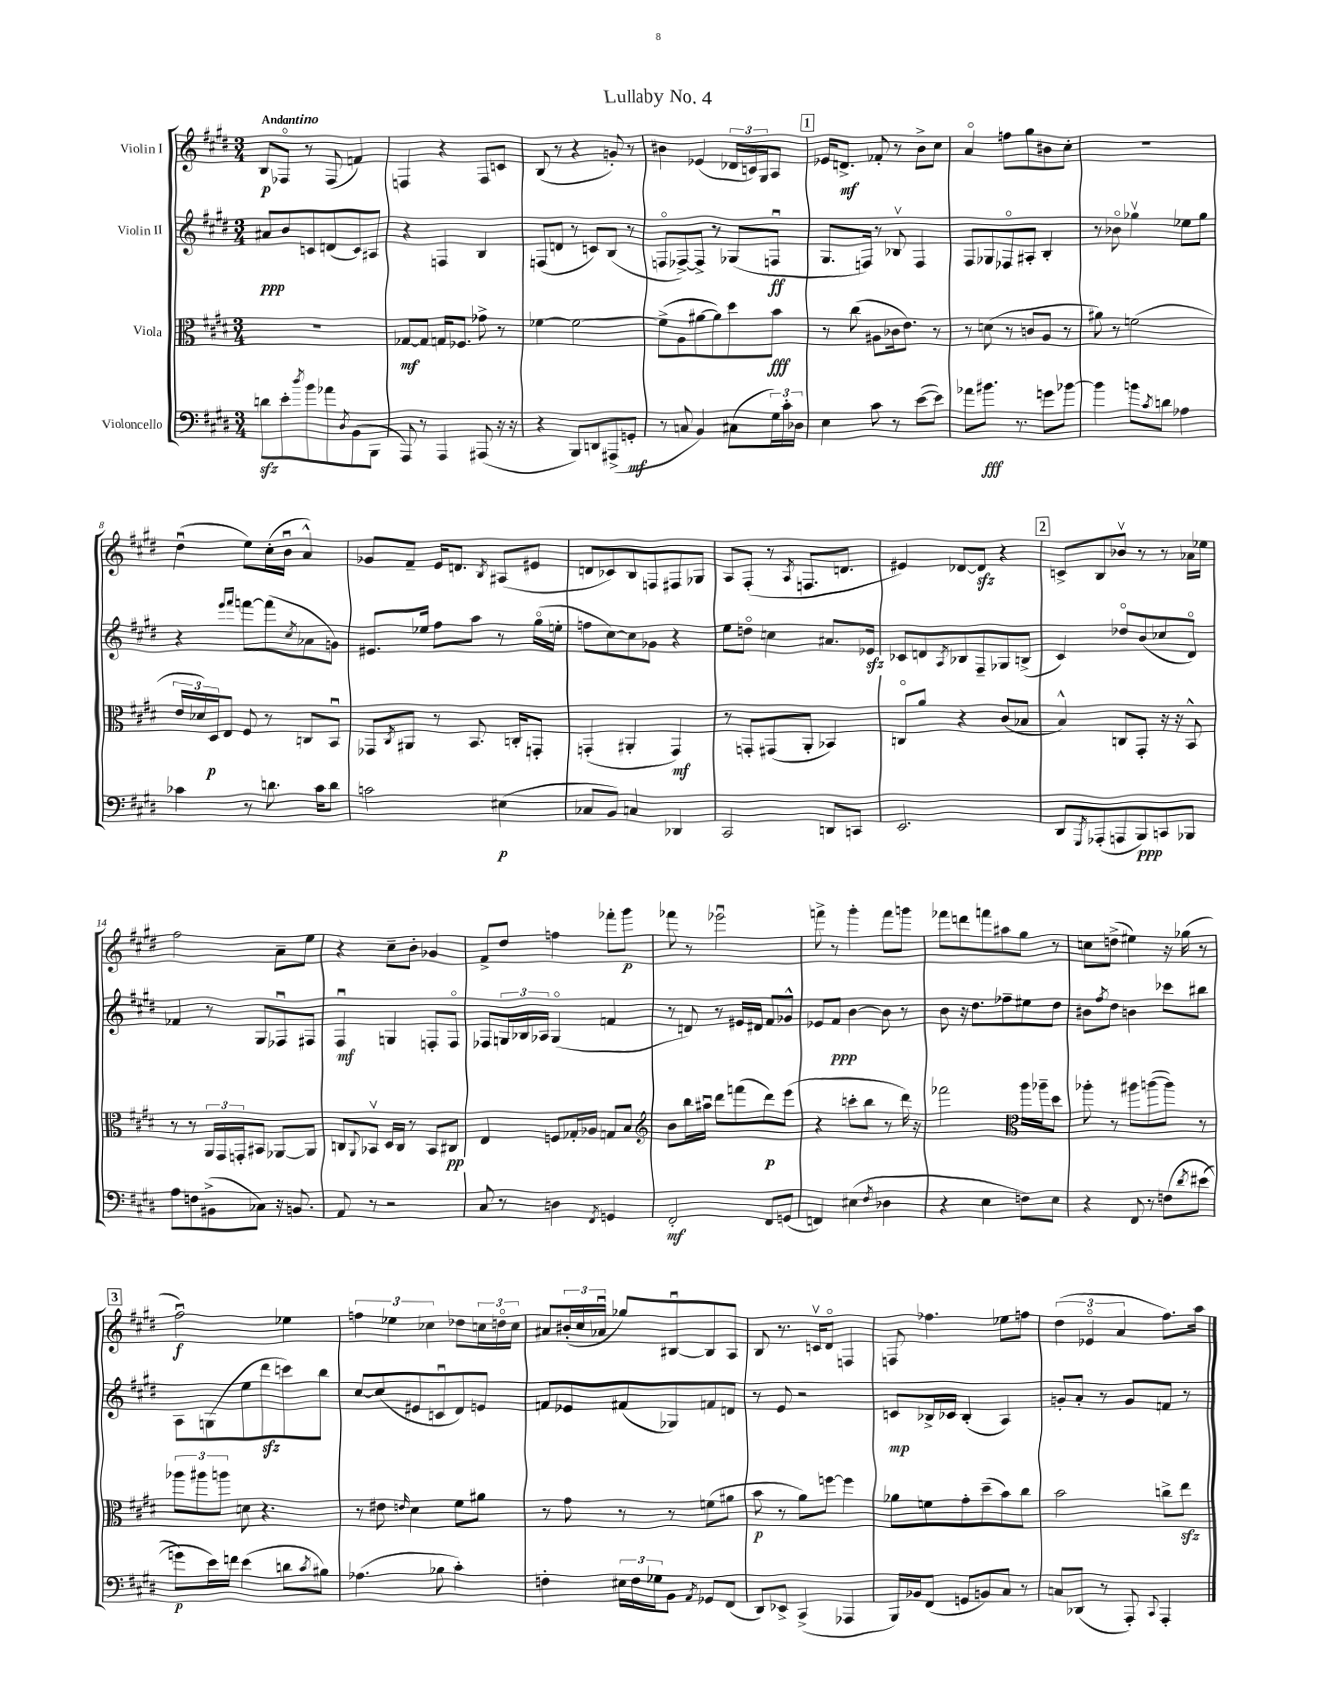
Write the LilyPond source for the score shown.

\header { title = "Lullaby No. 4" }
<<
\new StaffGroup <<
\new Staff = "s0" \with { instrumentName = "Violin I" } {
    \clef treble \key e \major \numericTimeSignature \time 3/4 \tempo "Andantino"
    b8\p fes8\flageolet r8 fes8( f'4) |
    f4 r4 f8 c'8 |
    b8( r8 r4 g'8-.) r8 |
    bis'4 ees'4( \tuplet 3/2 { des'16 c'16) gis16 } a8 |
    \mark \markup { \box "1" } ees'16 d'8.->\mf fes'8-. r8 b'8-> cis''8 |
    a'4\flageolet f''8 gis''8 bis'8 cis''8-. |
    R2. |
    dis''4\downbow( e''8) cis''16-.( b'16\downbow a'4-^) |
    ges'8 fis'8-- e'16 d'8. \acciaccatura { b8 } ais8( eis'8 |
    d'8 ces'8) b8 f8 fis8 ges8 |
    a8 fis8-.( r8 \acciaccatura { a8 } f8. d'8. |
    eis'4) des'8~ des'8\sfz r4 |
    \mark \markup { \box "2" } c'8-> b8 bes'8\upbow r8 r8 aes'16 ees''16 |
    fis''2 a'8-- e''8 |
    r4 cis''8-- b'8-. ges'4 |
    fis'8-> dis''8 f''4 fes'''8-. gis'''8\p |
    fes'''8 r8 ees'''2\downbow |
    f'''8-> r8 gis'''4-. f'''8 g'''8 |
    fes'''8 d'''8 f'''8 ais''8 gis''8 r8 |
    c''8 d''8->( eis''4) r16 ges''16( r8 |
    \mark \markup { \box "3" } fis''2\downbow\f) ees''4 |
    \tuplet 3/2 { f''4 ees''4 ces''4 } des''8 \tuplet 3/2 { c''16 d''16\flageolet c''16 } |
    ais'8 \tuplet 3/2 { bis'16-.( cis''16 aes'16\downbow } ges''8) bis8~\downbow bis8 a8 |
    b8 r8. c'16\upbow dis'8\flageolet f4 |
    f8 fes''4. ees''8 f''8 |
    \tuplet 3/2 { dis''4( ees'4\flageolet a'4 } fis''8.) a''16 \bar "|." |
}
\new Staff = "s1" \with { instrumentName = "Violin II" } {
    \clef treble \key e \major \numericTimeSignature \time 3/4
    ais'8\ppp b'8 c'8 d'8( c'8) ais8 |
    r4 f4 b4 |
    f8( d'8 r8 c'8) b8( r8 |
    f8\flageolet fes8~->) fes8-> r8 ges8( f8\downbow\ff |
    \mark \markup { \box "1" } gis8. f16) r8 bes8\upbow f4 |
    fis8 ges8 fes8\flageolet ais8-. b4-. |
    r8 bes'8\flageolet ges''4\upbow ees''8 ges''8 |
    r4 \grace { e'''16 fis'''16 } f'''8~ f'''8( \acciaccatura { cis''8 } aes'8 g'8) |
    eis'8. ees''16 fis''8 a''8 r8 gis''16\flageolet( e''16-. |
    f''8 cis''8~) cis''8 ges'8 r4 |
    e''8 d''8\flageolet c''4 ais'8. ees'16\sfz |
    ces'8 d'8 \acciaccatura { a8 } bes8 fis8-- ges8 b8->( |
    \mark \markup { \box "2" } cis'4) des''8\flageolet b'8( ces''8 dis'8\flageolet) |
    fes'4 r8 gis8 fes8\downbow fis8 |
    fis4\downbow\mf g4 f8-. f8\flageolet |
    fes8 \tuplet 3/2 { g16 bes16 aes16 } g4\flageolet( f'4 |
    r8 d'8) r8 eis'16 dis'16 fis'8 ges'8-^ |
    ees'8 fis'8\ppp b'4~ b'8 r8 |
    b'8 r16 dis''8. fes''8-- eis''8 dis''8 |
    bis'8 \acciaccatura { fis''8 } dis''8 b'4 ces'''8 bis''8 |
    \mark \markup { \box "3" } a8 g8( e''8 dis'''8\sfz c'''8) b''8 |
    cis''8~ cis''8( eis'8 c'8\downbow dis'8) e'8 |
    f'8 ees'8 fis'8( ges8) f'8 d'8 |
    r8 e'8 r2 |
    c'8\mp bes16-> ces'16 bes4-.( a4) |
    g'8-. a'8-. r8 g'8 f'8 r8 \bar "|." |
}
\new Staff = "s2" \with { instrumentName = "Viola" } {
    \clef alto \key e \major \numericTimeSignature \time 3/4
    R2. |
    ges8~\mf ges8 g16 fes8. ges'8-> r8 |
    fes'4~ fes'2~ |
    fes'8->( a8 ais'8~ ais'8) dis''8 b'8\fff |
    \mark \markup { \box "1" } r8 cis''8( ais8 ces'16 e'8.) r8 |
    r8 d'8( r8 c'8 a8 r8 |
    ais'8) r8 f'2( |
    \tuplet 3/2 { e'16 des'16) dis16\p } e8 fis8 r8 c8 b,8\downbow |
    ges,8 \acciaccatura { cis8 } ais,8 r8 b,8. c16-. g,8-. |
    g,4-.( ais,4-. g,4\mf) |
    r8 g,8-. gis,8( a,8-. bes,4) |
    c8\flageolet a'8 r4 cis'8( bes8 |
    \mark \markup { \box "2" } b4-^) c8 gis,8-. r16 r16 b,8-^ |
    r8 r8 \tuplet 3/2 { a,16 gis,16 g,16-. } bis,8 aes,8~ aes,8 |
    c8 \appoggiatura { a,8 } bes,8\upbow dis16 c16 r8 bes,8 cis8\pp |
    e4 f8 ges16-. aes16 g8 b8 |
    \clef treble b'8 b''16 ais''16\downbow dis'''8 f'''8( dis'''8\p) e'''8( |
    r4 c'''8-. b''8 r8 dis'''16) r16 |
    fes'''2 \clef alto a''16 aes''16-- dis''8 |
    aes''8-. r8 ais''8 a''8~( a''8) r8 |
    \mark \markup { \box "3" } \tuplet 3/2 { aes''8 ais''8 a''8 } d'8 r4. |
    r8 eis'8 \grace { e'16 } dis'4 fis'8 ais'8 |
    r8 gis'8 r8 r8 f'8( ais'8 |
    b'8\p r8 a'8) f''8~ f''4 |
    aes'8 f'8 gis'8-. dis''8--( b'8) cis''8 |
    b'2 c''8-> e''8\sfz \bar "|." |
}
\new Staff = "s3" \with { instrumentName = "Violoncello" } {
    \clef bass \key e \major \numericTimeSignature \time 3/4
    d'8\sfz e'8-. \acciaccatura { dis''8 } b'8 aes'8 \acciaccatura { dis8 } b,8( b,,8 |
    a,,8) r8 a,,4 ais,,8( r16 r16 |
    r4 b,,8) d,8 ais,,8->( g,8-.\mf |
    r8 c8 b,4) cis8( \tuplet 3/2 { gis16) cis'16-. des16 } |
    \mark \markup { \box "1" } e4 cis'8 r8 e'8~( e'8) |
    aes'8 bis'8.\fff r8. g'8 bes'8~ |
    bes'4 b'8 \acciaccatura { cis'8 } d'8 aes4 |
    ces'4 r8 d'8. ces'16 d'8 |
    c'2 eis4\p( |
    ces8 b,8) c4 des,4 |
    cis,2 d,8 c,8 |
    e,2. |
    \mark \markup { \box "2" } dis,8 \acciaccatura { gis,,8 } aes,,8-.( a,,8 b,,8\ppp) c,8 bes,,8 |
    a8 f8 bis,8->( ces8) r16 b,8. |
    a,8 r8 r2 |
    cis8 r8 d4 \acciaccatura { fis,8 } g,4 |
    fis,2-.\mf fis,8 g,8( |
    f,4) eis4( \acciaccatura { fis8 } des4 |
    r4 e4 f8) e8 |
    r4 fis,8 r8 f8\( \acciaccatura { dis'8 } eis'8( |
    \mark \markup { \box "3" } g'8\p) e'16\) f'16 e'4( d'8 \acciaccatura { cis'8 } bis8) |
    aes4.( bes8 cis'4-.) |
    f4-. \tuplet 3/2 { eis16 f16 ges16 } b,8 \acciaccatura { a,8 } ges,8 fis,8( |
    dis,8) ees,8-> cis,4->( aes,,4 |
    b,,16) bes,16 fis,8( g,8 b,8) cis8 r8 |
    c8 des,8( r8 a,,8-.) \appoggiatura { cis,8 } a,,4-. \bar "|." |
}
>>
>>
